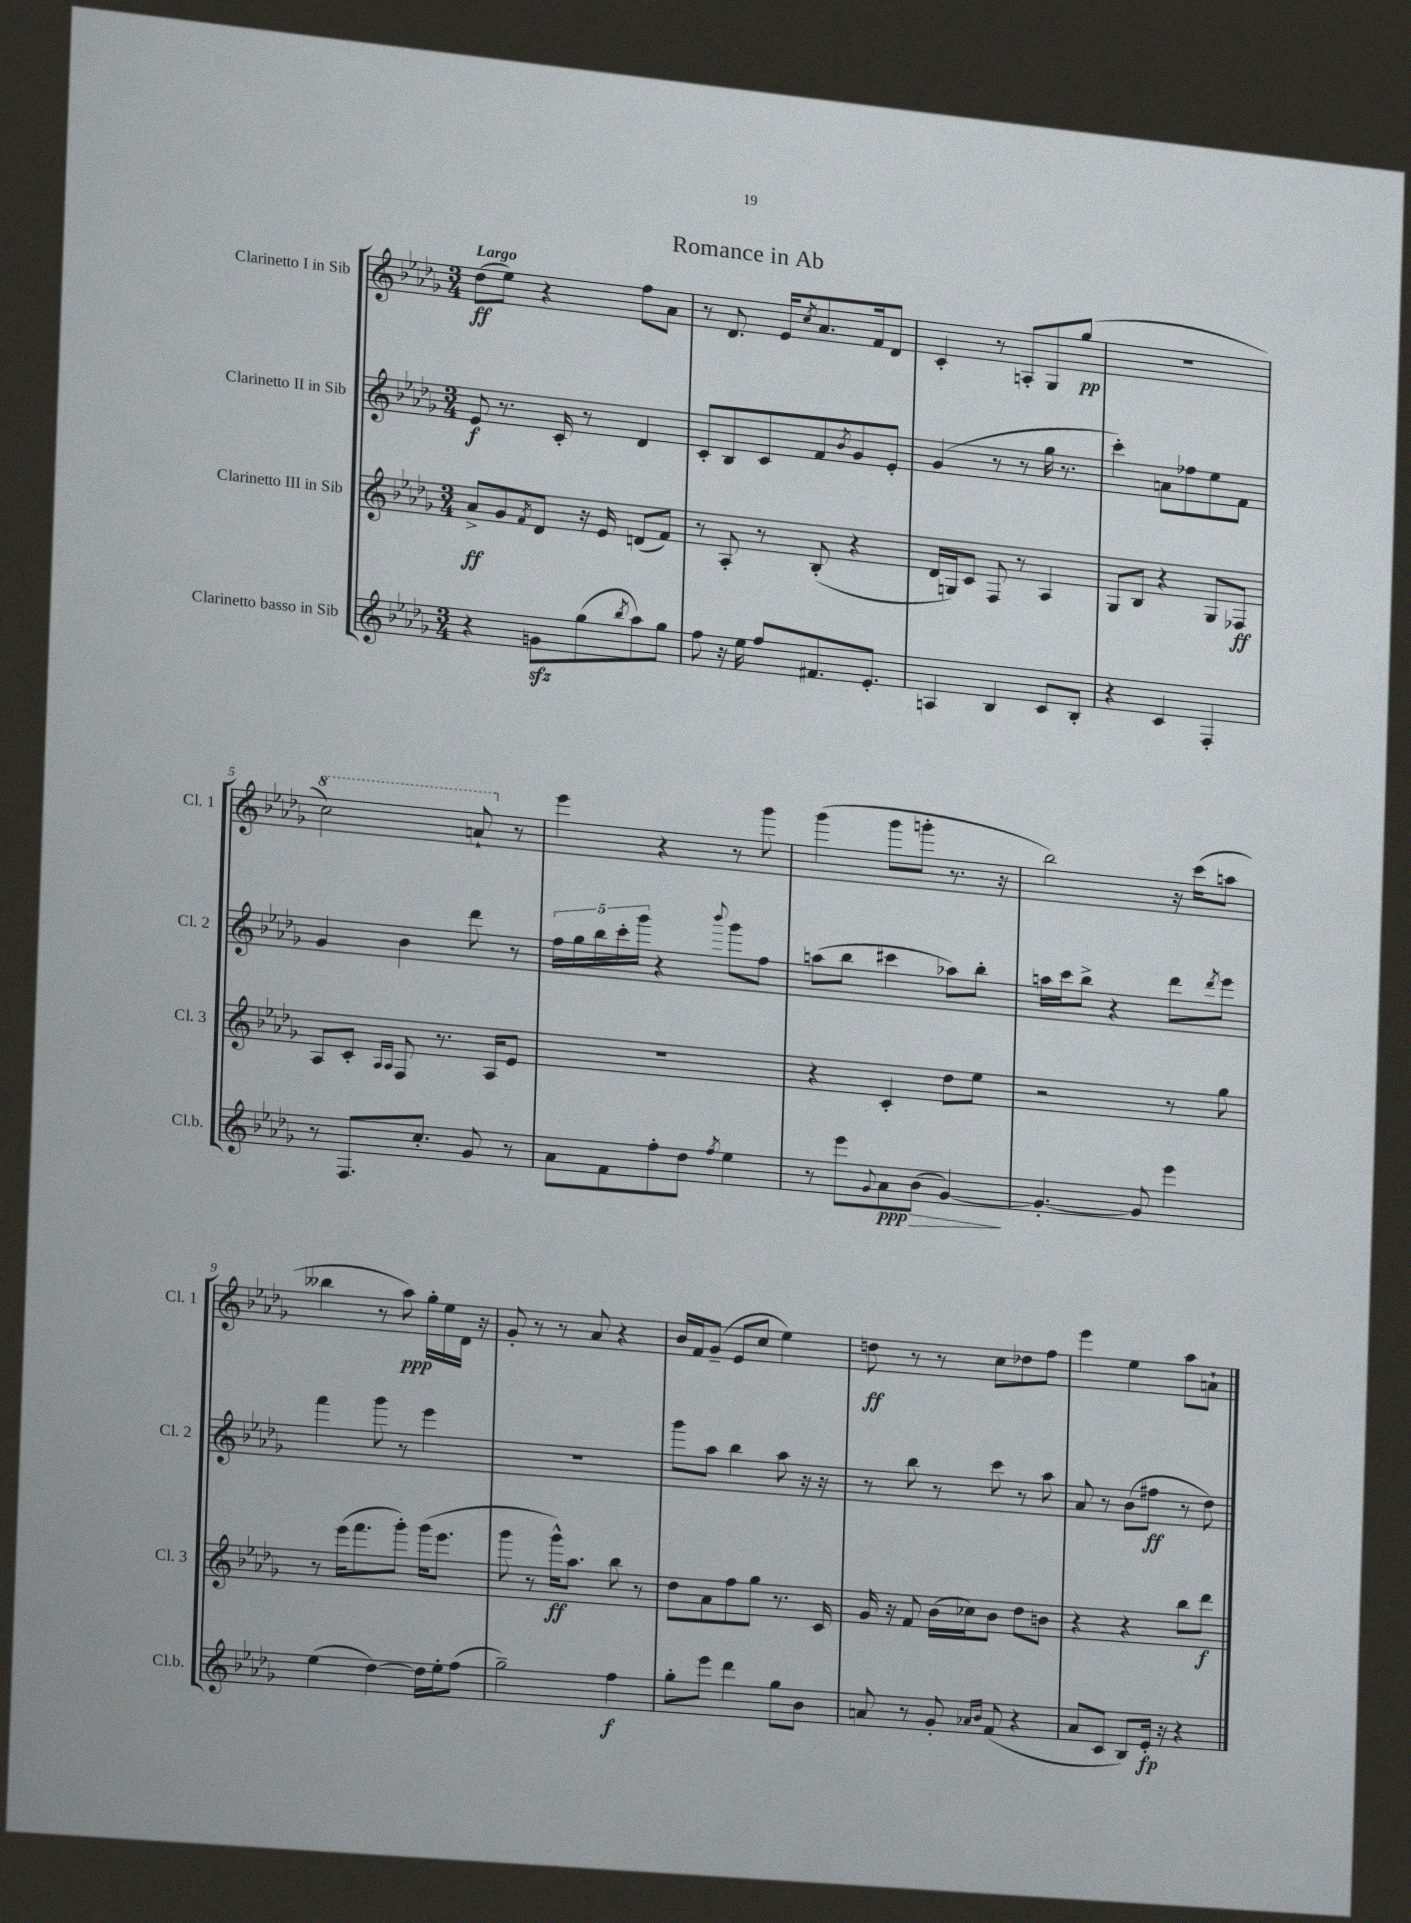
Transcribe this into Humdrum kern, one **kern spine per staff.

**kern	**kern	**kern	**kern
*staff4	*staff3	*staff2	*staff1
*clefG2	*clefG2	*clefG2	*clefG2
*k[b-e-a-d-g-]	*k[b-e-a-d-g-]	*k[b-e-a-d-g-]	*k[b-e-a-d-g-]
*M3/4	*M3/4	*M3/4	*M3/4
4r	8a-^/L	8e-/	(8dd-\L
.	8g-/	8.r	8ee-\J)
.	8qf/	.	.
8g\L	8d-/J	.	4r
.	.	16c'/	.
(8gg-\	16r	8r	.
.	16e-/	.	.
8qbb-/	.	.	.
8aa-\)	(8d/L	4d-/	8ff\L
8gg-\J	8f/J)	.	8a-\J
=	=	=	=
8ff\	8r	8c'/L	8r
16r	8A-'/	8B-/	8.d-/
16ee-\	.	.	.
8ff/L	8r	8c/	.
.	.	.	16e-/LK
.	.	.	8qcc/
8.f#/	(8B-'/	8f/	8.a-/
.	.	8qb-/	.
.	4r	8g-/	.
8.e-'/J	.	.	16f/k
.	.	8e-'/J	8d-/J
=	=	=	=
4A/	16d-/LL	(4g-/	4c'/
.	16G/J)	.	.
.	8c/J	.	.
4B-/	8F/	8r	8r
.	8r	8r	8A'/L
8c/L	4A-/	16gg-\	8G-/
.	.	8.r	.
8B-'/J	.	.	(8gg-/J
=	=	=	=
4r	8G-/L	4ccc'\)	2.r
.	8B-/J	.	.
4c/	4r	8a\L	.
.	.	8ff-\	.
4F'/	8G-/L	8ee-\	.
.	8F-/J	8f\J	.
=	=	=	=
8r	8A-/L	4g-/	2ccc\)
8.F/L	8c'/J	.	.
.	16qqA-/LL	.	.
.	16qqA-/JJ	.	.
.	8F/	4b-\	.
8.cc'/J	.	.	.
.	8.r	.	.
8g-/	.	8ddd-\	8aa`/
.	16A-/LK	.	.
8r	8e-/J	8r	8r
=	=	=	=
8a-\L	2.r	20ff\LL	4eee-\
.	.	20gg-\	.
.	.	20bb-\	.
8f\	.	.	.
.	.	20ccc'\	.
.	.	20ggg-\JJ	.
8ff'\	.	4r	4r
8dd-\J	.	.	.
8qff/	.	8qqbbb-/	.
4ee-\	.	8ggg-\L	8r
.	.	8ff\J	8ggg-\
=	=	=	=
8r	4r	(8aa\L	(4ggg-\
8eee-\L	.	8bb-\J	.
8qqg-/	.	.	.
8a-\	4c'/	4ccc#\	8ggg-\L
(8b-\J	.	.	8ggg'\J
[4g-/)	8dd-\L	8aa-\L)	8.r
.	8ee-\J	8bb-'\J	.
.	.	.	16r
=	=	=	=
4.g-'/_	2r	16aa\LL	2bb-\)
.	.	16ccc\J	.
.	.	8bb-^\J	.
.	.	4r	.
8g-/]	.	.	.
4eee-\	8r	8ddd-\L	16r
.	.	.	(16ccc\LK
.	.	8qddd-/	.
.	8gg-\	8eee-\J	8aa\J
=	=	=	=
(4ee-\	8r	4fff\	4bb--\
.	(16eee-\LK	.	.
.	8.fff\	.	.
[4dd-\)	.	8ggg-\	8r
.	8ggg-'\J)	8r	8aa-\)
16dd-\]LL	(16ggg-\LK	4eee-\	16gg-'\LL
16ee-'\J	8.eee-\J	.	16ee-\
(8ff\J	.	.	16d-\JJ
.	.	.	16r
=	=	=	=
2gg-~\)	8ggg-\	2.r	8g-'/
.	8r	.	8r
.	16ggg-^^\LK)	.	8r
.	8.aa-\J	.	.
.	.	.	8a-/
4ff\	8bb-\	.	4r
.	8r	.	.
=	=	=	=
8gg-'\L	8dd-\L	8ggg-\L	16b-/LL
.	.	.	16f/J
8eee-\J	8a-\	8aa-\J	(8g-~/J
4ddd-\	8ff\	4bb-\	8e-/L
.	8gg-\J	.	8cc/J
8gg-\L	8.r	8aa-\	4ee-\)
8b-\J	.	16r	.
.	16c/	16r	.
=	=	=	=
8a/	16g-/	8r	8dd\
.	16r	.	.
8r	8f/	8bb-\	8r
8g-'/	(16b-\LL	8r	8r
.	16cc-\J)	.	.
16qqa-/LL	.	.	.
16qqb-/JJ	.	.	.
(8f/	8b-\J	8ccc\	8cc\L
4r	8dd-\L	8r	8dd-\
.	8b\J	8aa-\	8ff\J
=	=	=	=
8a-/L	4r	8a-/	4eee-\
8c/J	.	8r	.
8B-/L)	4r	(8b-\L	4ee-\
16e-'/Jk	.	8ff#\J	.
16r	.	.	.
4r	8bb-\L	8r	8aa-\L
.	8ddd-\J	8dd-\)	8a`\J
==	==	==	==
*-	*-	*-	*-
